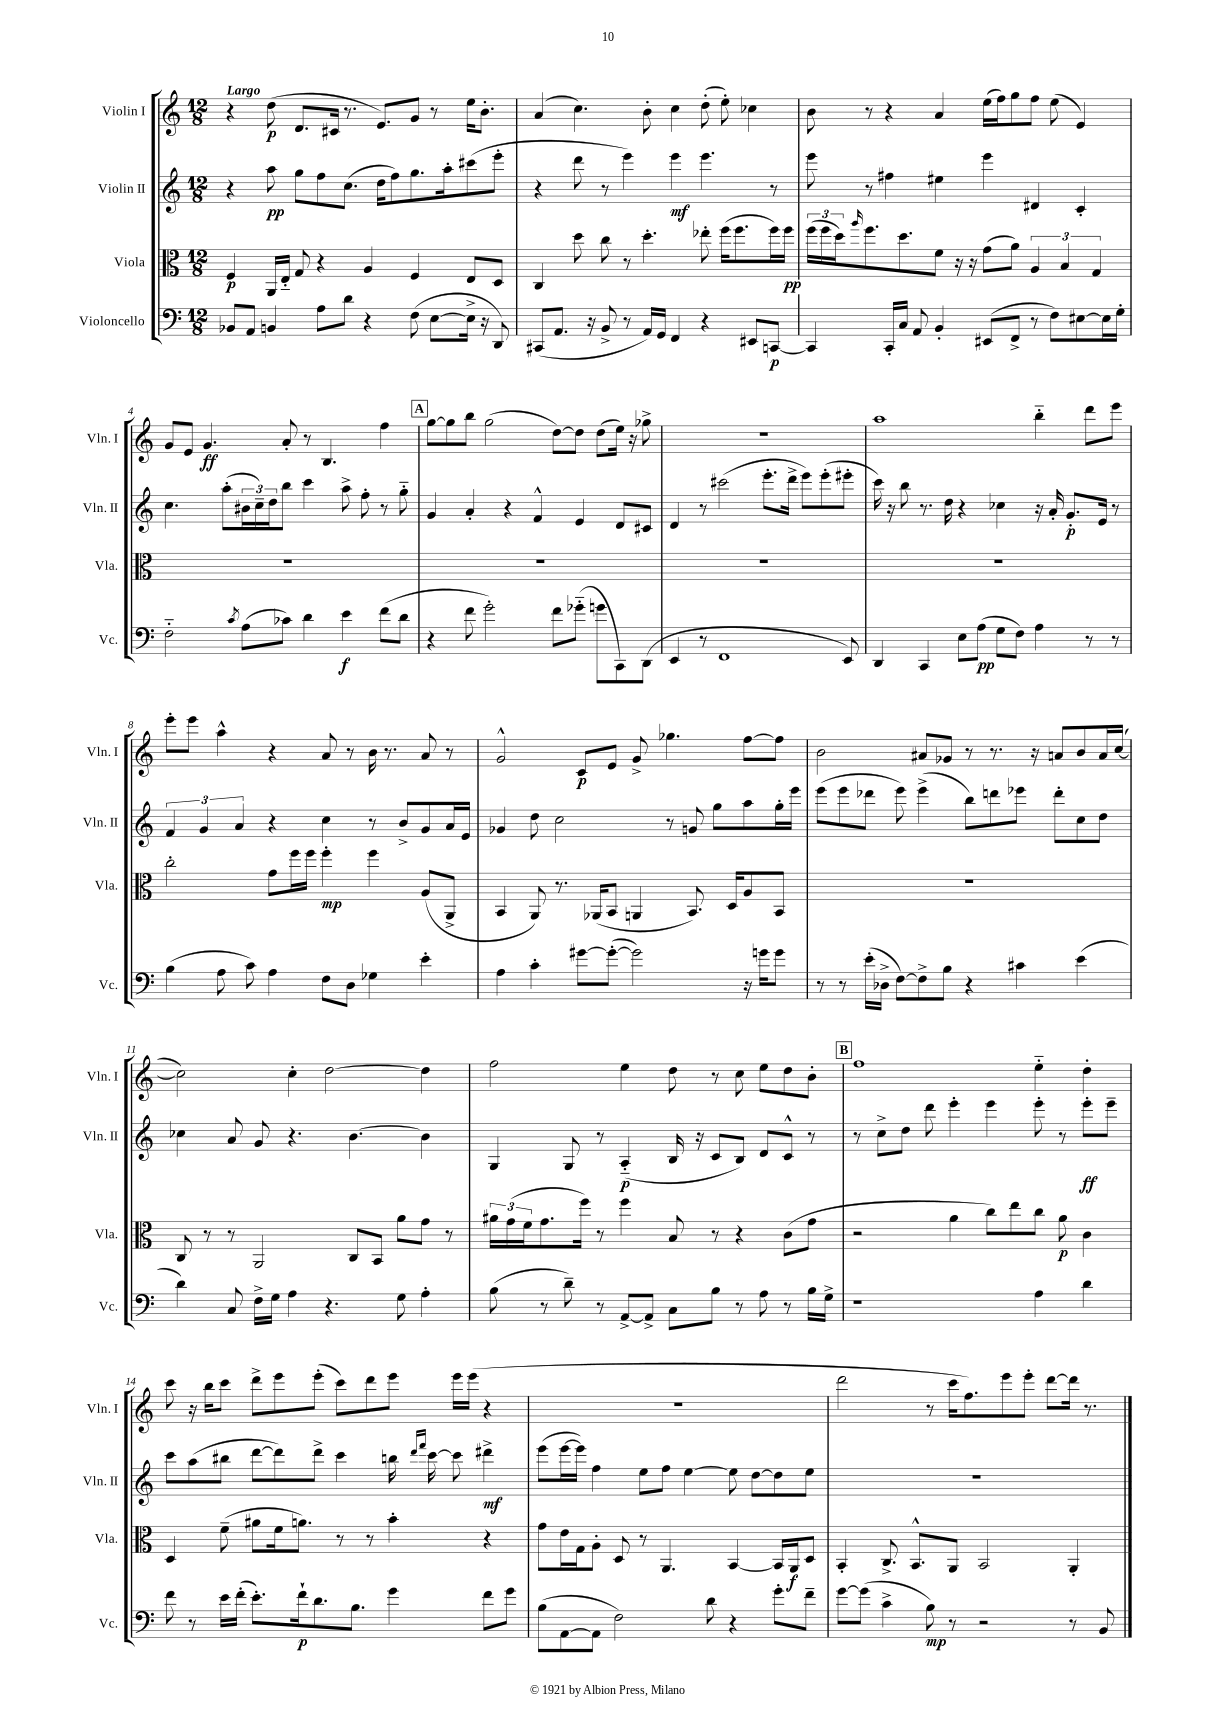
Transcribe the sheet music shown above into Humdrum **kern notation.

**kern	**kern	**kern	**kern
*staff4	*staff3	*staff2	*staff1
*clefF4	*clefC3	*clefG2	*clefG2
*k[]	*k[]	*k[]	*k[]
*M12/8	*M12/8	*M12/8	*M12/8
8BB-/L	4F/	4r	4r
8AA/J	.	.	.
4BB/	16AA/LL	8aa\	(8dd\
.	16E'~/JJ	.	.
.	8G/	8gg\L	8.d/L
8A\L	4r	8ff\	.
.	.	.	16c#/Jk
8d\J	.	(8.cc\J	8.r
4r	4A/	.	.
.	.	16dd\LK	8.e/L)
.	.	8ff\)	.
(8F\	4F/	8.gg\	8g/J
[8E\L	.	.	8r
.	.	16aa'\k	.
16E^\]Jk	8E/L	(8ccc#\	16ee\LK
16r	.	.	8.b'\J
8DD/)	8D/J	8eee'\J	.
=	=	=	=
(8CC#/L	4C/	4r	(4a/
8.AA/J	.	.	.
.	8dd\	8ddd\	4.cc\)
16r	.	.	.
8BB^/	8cc\	8r	.
8r	8r	4eee\)	.
16AA/LL)	4.dd'\	.	8b'\
16GG/JJ	.	.	.
4FF/	.	4eee\	4cc\
4r	8ee-'\	4.eee\	(8dd'\
.	(16ff\LK	.	8ee'\)
.	8.ff\	.	.
8EE#/L	.	.	4cc-\
[8CC/J	16ff\L)	8r	.
.	16ff\JJ	.	.
=	=	=	=
4CC/]	(24ff\LL	8eee\	8b\
.	24ff\	.	.
.	24dd\J)	.	.
.	16qqaa/	.	.
.	8.ff\	8r	8r
16CC'/LL	.	4ff#\	4r
16C/JJ	8.dd\	.	.
8AA/	.	.	.
4BB'/	8f\J	4ee#\	4a/
.	16r	.	.
.	16r	.	.
(8EE#/L	(8g\L	4eee\	(16ee\LL
.	.	.	16ff\J)
8FF^/J	8a\J)	.	8gg\
8r	6A/	4d#/	8ff\J
8F\L)	.	.	(8ee\
.	6B/	.	.
[8E#\	.	4c'/	4e/)
.	6G/	.	.
16E#\]L	.	.	.
16G'\JJ	.	.	.
=	=	=	=
2F'~\	1.r	4.cc\	8g/L
.	.	.	8e/J
.	.	.	4.g/
.	.	(8aa'\L	.
8qc/	.	.	.
(8A\L	.	24b#\L	.
.	.	24cc~\)	.
.	.	24dd\J	.
8c-\J)	.	8bb\J	8a'/
4d\	.	4ccc\	8r
.	.	.	4.B/
4e\	.	8aa^\	.
.	.	8ff'\	.
(8f\L	.	8r	4ff\
8d\J	.	8gg'~\	.
=	=	=	=
4r	1.r	4g/	[8gg\L
.	.	.	8gg\]
8f\	.	4a'/	8bb\J
2g'\)	.	.	(2gg\
.	.	4r	.
.	.	4f^^/	.
8f\L	.	.	[8dd\L)
(8g-'~\J	.	4e/	8dd\]J
8g\L	.	.	(8dd\L
8CC\)	.	8d/L	16ee\Jk)
.	.	.	16r
(8DD\J	.	8c#/J	8gg-^\
=	=	=	=
4EE/	1.r	4d/	1.r
8r	.	8r	.
1FF	.	(2ccc#\	.
.	.	8.eee'\L	.
.	.	16ddd^\Jk	.
.	.	8eee\L)	.
.	.	(8eee'\	.
8EE/)	.	8eee#'\J	.
=	=	=	=
4DD/	1.r	16ccc\)	1aa
.	.	16r	.
.	.	8bb\	.
4CC/	.	8.r	.
.	.	16dd\	.
8E\L	.	4r	.
(8A\J	.	.	.
8G\L	.	4cc-\	.
8F\J)	.	.	.
4A\	.	16r	4bb'~\
.	.	16a'/	.
.	.	8.g'/L	.
8r	.	.	8ddd\L
.	.	16e/Jk	.
8r	.	8r	8eee\J
=	=	=	=
(4B\	2cc'\	6f/	8eee'\L
.	.	.	8eee\J
.	.	6g/	.
8A\	.	.	4aa^^\
.	.	6a/	.
8c\)	.	.	.
4A\	8g\L	4r	4r
.	16ff\L	.	.
.	16ff\JJ	.	.
8F\L	4ff'\	4cc\	8a/
8D\J	.	.	8r
4G-\	4ff\	8r	16b\
.	.	.	8.r
.	.	8b^/L	.
4e'\	(8A/L	8g/	8a/
.	8AA^/J	16a/L	8r
.	.	16e/JJ	.
=	=	=	=
4A\	4BB/	4g-/	2g^^/
4c'\	8AA/)	8dd\	.
.	8.r	2cc\	.
[8g#\L	.	.	8c/L
.	(16AA-/LK	.	.
(8g#'\_J	8BB/J	.	8e/J
2g#\])	4AA/	.	8g^/
.	.	8r	4.gg-\
.	8.BB/)	8g/	.
.	.	8gg\L	.
.	16D/LK	.	.
16r	8A/	8aa\	[8ff\L
16g\LK	.	.	.
8g\J	8BB/J	16gg'\L	8ff\]J
.	.	16eee\JJ	.
=	=	=	=
8r	1.r	(8eee\L	2b\
8r	.	8eee\	.
(16e'\LL	.	8ddd-\J	.
16D-^\JJ	.	.	.
[8F\L)	.	8eee\)	.
8F^\]	.	(4eee^\	8a#/L
8B\J	.	.	8g-/J
4r	.	8bb\L)	8r
.	.	8ddd\	8.r
4c#\	.	8eee-\J	.
.	.	.	16r
.	.	8ddd'\L	8a/L
(4e\	.	8cc\	8b/
.	.	8dd\J	16a/L
.	.	.	([16cc/JJ
=	=	=	=
4d\)	8C/	4cc-\	2cc\])
.	8r	.	.
8C/	8r	8a/	.
16F^\LL	2AA/	8g/	.
16G\JJ	.	.	.
4A\	.	4.r	4cc'\
4.r	.	.	[2dd\
.	8C/L	[4.b\	.
.	8BB/J	.	.
8G\	8a\L	.	.
4A'\	8g\J	4b\]	4dd\]
.	8r	.	.
=	=	=	=
(8B\	24a#\LL	4G/	2ff\
.	(24g\	.	.
.	24f\J	.	.
8r	8.g\	.	.
8d~\)	.	8G/	.
.	16ff\Jk)	.	.
8r	8r	8r	.
[8AA^/L	4ff\	(4A'~/	4ee\
8AA^/]J	.	.	.
8C\L	8B/	16B/	8dd\
.	.	16r	.
8B\J	8r	8c/L	8r
8r	4r	8B/J)	8cc\
8A\	.	8d/L	8ee\L
8r	(8c\L	8c^^/J	8dd\
16B\LL	8g\J	8r	8b'\J
16G^\JJ	.	.	.
=	=	=	=
1r	2r	8r	1ff
.	.	8cc^\L	.
.	.	8dd\J	.
.	.	8ddd\	.
.	4a\	4eee'\	.
.	8cc\L)	4eee\	.
.	8ee\	.	.
4A\	8cc\J	8eee'\	4ee'~\
.	8a\	8r	.
4d\	4c\	8eee'\L	4dd'\
.	.	8eee~\J	.
=	=	=	=
8f\	4D/	8ccc\L	8ccc\
8r	.	(8aa\	16r
.	.	.	16bb\LK
16e\LL	(8f~\	8bb#\J	8ccc\J
(16f'\JJ	.	.	.
8.e'\L)	8a#\L	[8ddd\L	8ddd^\L
.	16f\k	8ddd\])	8eee\
16f`\k	8.a\J)	.	.
8.d\	.	8ddd^\J	(8eee'\J
.	8r	4ccc\	8ccc\L)
8.B\J	.	.	.
.	8r	.	8ddd\
4g\	4b'\	16bb\	8eee\J
.	.	16qqddd/LL	.
.	.	16qqfff/JJ	.
.	.	[16ccc\	.
.	.	8ccc\]	16eee\LL
.	.	.	(16eee\JJ
8f\L	4r	4ddd#^\	4r
8g\J	.	.	.
=	=	=	=
(8B\L	8g\L	(8eee\L	1.r
[8AA\	16e\L	[16eee\L	.
.	16G\J	16eee\]JJ)	.
8AA\]J	8A'\J	4ff\	.
2F\)	8D/	.	.
.	8r	8ee\L	.
.	4.AA/	8ff\J	.
.	.	[4ee\	.
8d\	.	.	.
4r	[4BB/	8ee\]	.
.	.	[8dd\L	.
8g'\L	16BB/]LL	8dd\]	.
.	16AA/J	.	.
8f~\J	8D/J	8ee\J	.
=	=	=	=
[8g\L	4BB'/	1.r	2ddd\
(8g\]J	.	.	.
4c^\	8.C^/	.	.
.	8.BB^^/L	.	.
8B\)	.	.	8r
8r	8AA/J	.	16ccc\LK
.	.	.	8.ff\)
2r	2BB/	.	.
.	.	.	8eee\
.	.	.	8eee'\J
.	.	.	[8ddd\L
8r	4AA'/	.	16ddd\]Jk
.	.	.	8.r
8BB/	.	.	.
==	==	==	==
*-	*-	*-	*-
